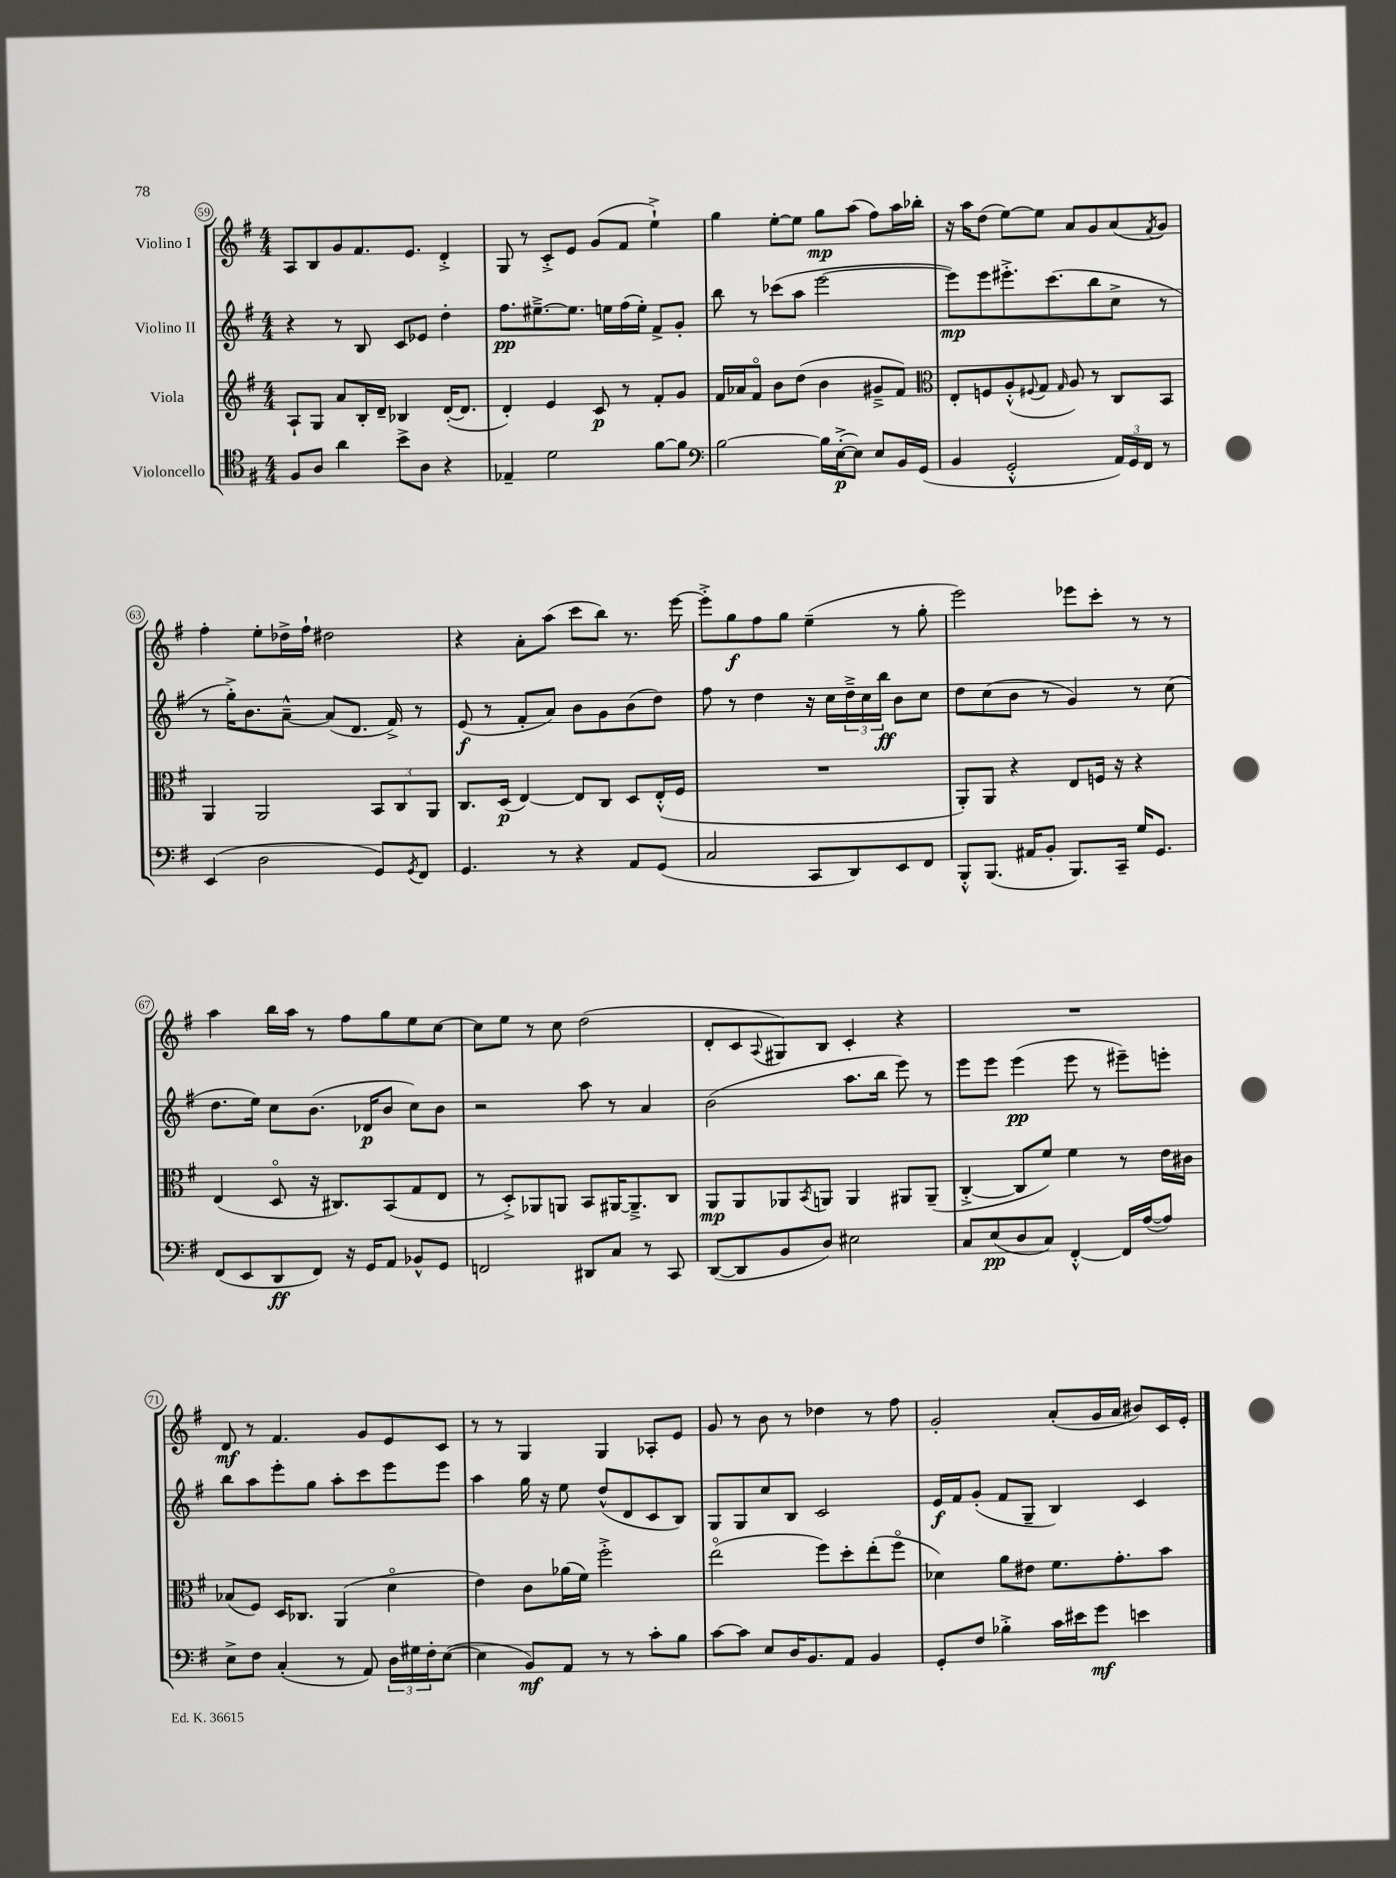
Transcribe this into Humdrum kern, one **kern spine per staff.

**kern	**kern	**kern	**kern
*staff4	*staff3	*staff2	*staff1
*clefC4	*clefG2	*clefG2	*clefG2
*k[f#]	*k[f#]	*k[f#]	*k[f#]
*M4/4	*M4/4	*M4/4	*M4/4
8F#	8A`	4r	8A
8A	8G	.	8B
4a	8a	8r	8g
.	16B'	8B	8.f#
.	16d~	.	.
8b^	4B-	8c	.
.	.	.	8.e
8A	.	8e-	.
4r	([16d'	4dd'	4d'^
.	8.d]	.	.
=	=	=	=
4E-~	4d')	8.ff#	8G
.	.	.	8r
.	.	[8.ee#~^	.
2d	4e	.	8c'^
.	.	8.ee#]	8e
.	8c	.	(8g
.	.	16ee	.
.	8r	(16ff#	8f#
.	.	16ee')	.
[8f#	8f#'	8f#^	4ee`^)
8f#]	8g	8g'	.
=	=	=	=
*clefF4	*	*	*
[2B	16f#	8bb	4gg
.	16a-	.	.
.	8f#o	8r	.
.	8b	(8ccc-	[8ee'
.	(8dd	8aa	8ee]
16B]	4b	[2eee	8gg
([16E'^	.	.	.
8E])	.	.	(8aa
8E	8g#~^	.	8ff#)
16BB	8f#)	.	16aa
(16GG	.	.	16bb-'
=	=	=	=
*	*clefC3	*	*
4BB	8E'	8eee])	16r
.	.	.	16aa
.	8F	8eee	(8dd
2GG'^^	(8A'^^	8.eee#'^	[8ee)
.	8qqF#	.	.
.	8G	.	8ee]
.	.	(8.ccc	.
.	16qqG	.	.
.	8A)	.	8a
.	8r	8bb	8g
24AA)	8C	8cc^	(8a
24GG	.	.	.
24FF#	.	.	.
.	.	.	8qf#
8r	8BB	8r	8g)
=	=	=	=
(4EE	4AA	8r	4ff#'
.	.	16gg'^)	.
.	.	8.b	.
2D	2AA	.	8ee'
.	.	[8a~^^	16dd-^
.	.	.	16ff#`
.	.	(8a]	2dd#
.	.	8.d	.
8GG)	12BB	.	.
.	.	16f#^)	.
.	12C	.	.
8qGG	.	.	.
8FF#	.	8r	.
.	12AA	.	.
=	=	=	=
4.GG	8.C	(8e	4r
.	.	8r	.
.	(16D	.	.
.	[4E)	8f#'	8a'
8r	.	8a)	(8aa
4r	8E]	8b	8ccc
.	8C	8g	8bb)
8AA	8D	(8b	8.r
(8GG	(16E'^^	8dd)	.
.	16F#	.	[16eee
=	=	=	=
2C	1r	8ff#	8eee'^]
.	.	8r	8gg
.	.	4dd	8ff#
.	.	.	8gg
8CC	.	16r	(4ee~
.	.	16cc	.
8DD)	.	24dd~^	.
.	.	24cc	.
.	.	24bb	.
8EE	.	8b	8r
8FF#	.	8cc	8gg'
=	=	=	=
8BBB'^^	8AA')	8dd	2eee)
(8.BBB	8AA	(8cc	.
.	4r	8b	.
16AA#	.	.	.
8BB'	.	8r	.
8.BBB)	8E	4g)	8eee-
.	16F	.	8ccc'
16CC~	16r	.	.
16G	4r	8r	8r
8.GG	.	.	.
.	.	(8cc	8r
=	=	=	=
(8FF#	(4E	8.dd	4aa
8EE	.	.	.
.	.	16ee)	.
8DD	8Do	8cc	16bb
.	.	.	16aa
8FF#)	16r	(8.b	8r
.	8.C#)	.	.
16r	.	.	8ff#
16GG	.	16d-	.
8AA	(8BB	8b	8gg
8BB-^^	8G	8cc)	8ee
8GG	8E	8b	[8cc
=	=	=	=
2FF	8r	2r	8cc]
.	8D'^)	.	8ee
.	8AA-	.	8r
.	8AA	.	8cc
8DD#	8BB	8aa	(2dd
8C	[16AA#	8r	.
.	8.AA#~^]	.	.
8r	.	4a	.
8CC	8C	.	.
=	=	=	=
([8DD	8AA	(2b	8d'
8DD]	8AA	.	8c
.	.	.	8qqA
8BB	8AA-	.	8G#)
.	8qBB	.	.
8D)	8AA	.	8B
2E#	4AA	8.aa	4c'
.	.	16bb	.
.	8AA#	8eee)	4r
.	(8AA#~	8r	.
=	=	=	=
8C	[4C'^	8eee	1r
(8E	.	8eee	.
8D	8C]	(4eee	.
8C)	8f#)	.	.
[4FF#'^^	4f#	8eee	.
.	.	8r	.
16FF#]	8r	8eee#~)	.
([16A	.	.	.
8A])	16e	8eee'	.
.	16c#	.	.
=	=	=	=
8E^	(8B-	8bb	8d
8F#	8F#)	8aa	8r
(4C'	16D	8eee'	4.f#
.	8.C-	.	.
.	.	8gg	.
8r	(4AA	8aa'	.
8AA)	.	8ccc	8g
24D	4do	8eee	8e
24G#	.	.	.
24F#'	.	.	.
([8E	.	8eee	8c
=	=	=	=
4E]	4e)	4aa	8r
.	.	.	8r
8BB)	8c	16gg	4G
.	.	16r	.
8AA	(16a-	8ee	.
.	16f#)	.	.
8r	2ff#'^	(8dd^^	4G
8r	.	8d	.
8c'	.	8c	8A-'
8B	.	8B)	8e
=	=	=	=
[8c	(2eeo	8G	8g
8c]	.	8G	8r
8E	.	8cc	8b
16D	.	8B	8r
8.BB	.	.	.
.	8ff#)	2c	4dd-
8AA	8dd'	.	.
4BB	(8ee'	.	8r
.	8ff#o	.	8ff#
=	=	=	=
8GG'	4d-)	16e	2g'
.	.	16f#	.
8F#	.	(8g'	.
4B-'^	8a	8f#	.
.	8e#	8G~	.
16c	8.f#	4B)	(8a'
16e#	.	.	.
8g	.	.	16g
.	8.g'	.	16a
4e	.	4c	8b#)
.	8b	.	16c
.	.	.	16e'
==	==	==	==
*-	*-	*-	*-
